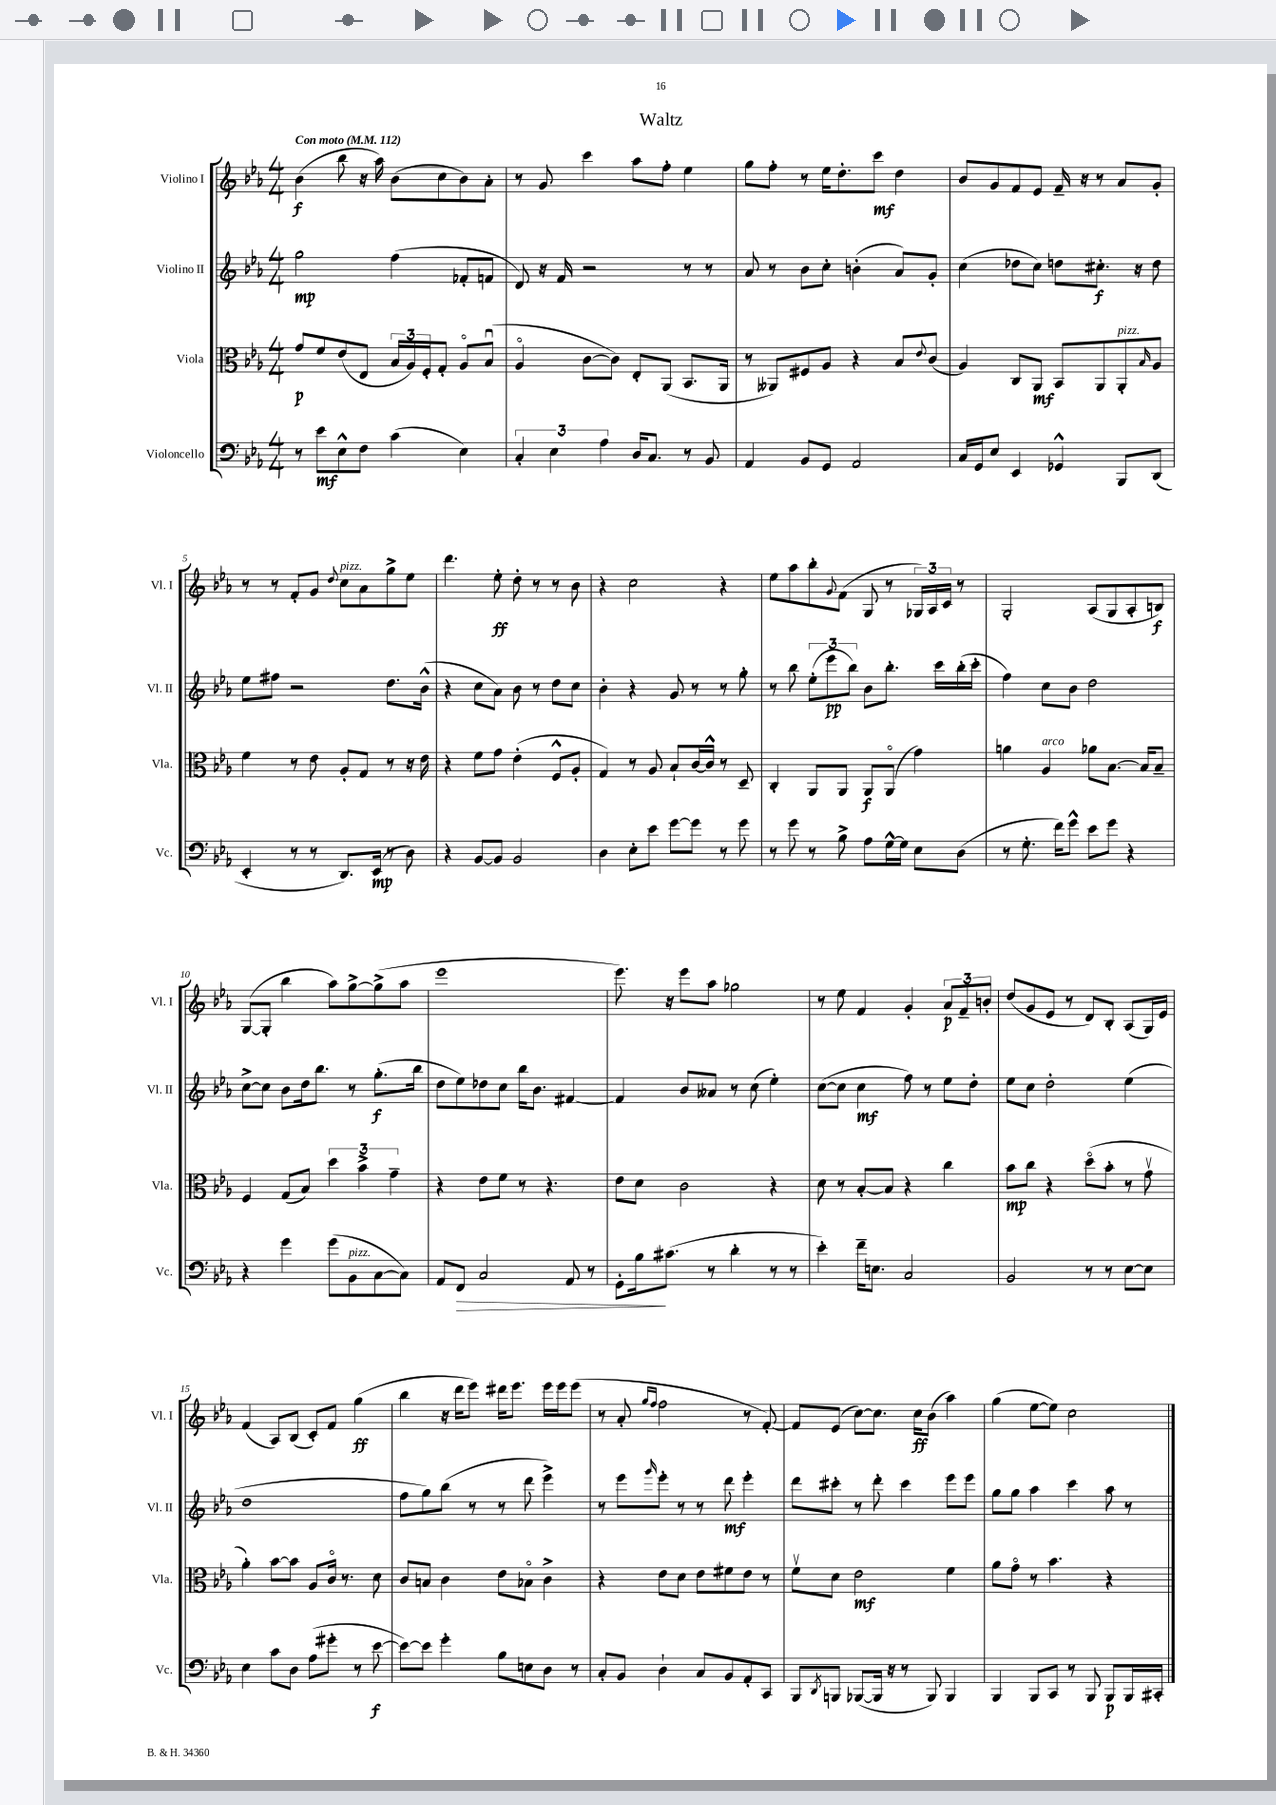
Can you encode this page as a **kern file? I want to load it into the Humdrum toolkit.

**kern	**kern	**kern	**kern
*staff4	*staff3	*staff2	*staff1
*clefF4	*clefC3	*clefG2	*clefG2
*k[b-e-a-]	*k[b-e-a-]	*k[b-e-a-]	*k[b-e-a-]
*M4/4	*M4/4	*M4/4	*M4/4
*MM112	*MM112	*MM112	*MM112
8r	8g	2gg	(4b-
8e-	8f	.	.
8E-^^	(8e-	.	8bb-
8F	8E-	.	16r
.	.	.	16aa-)
(4c	24B-	(4ff	(8b-
.	24A-)	.	.
.	24F'	.	.
.	8G'	.	8cc
4E-)	8A-o	8f-'	8b-)
.	(8B-u	8f	8a-'
=	=	=	=
6C'	4A-o	8d)	8r
.	.	16r	8g
6E-	.	.	.
.	.	16f	.
.	[8c	2r	4ccc
6A-	.	.	.
.	8c])	.	.
16D	8E-'	.	8aa-
8.C	.	.	.
.	(8AA-	.	8ff'
8r	8.BB-	8r	4ee-
8BB-	.	8r	.
.	16AA-	.	.
=	=	=	=
4AA-	8r	8a-	8gg
.	8AA--)	8r	8ff'
8BB-	8F#	8b-	8r
8GG	8A-	8cc'	16ee-
.	.	.	8.dd'
2AA-	4r	(4b'	.
.	.	.	8ccc
.	8B-	8a-)	4dd
.	8qqe-	.	.
.	(8c	8g'	.
=	=	=	=
16C	4A-)	(4cc	8b-
16GG	.	.	.
8E-	.	.	8g
4EE-	8C	8dd-	8f
.	8AA-	8cc)	8e-
4GG-^^	8BB-	8dd	16f~
.	.	.	16r
.	8AA-	8.cc#'	8r
8BBB-	8AA-'	.	8a-
.	.	16r	.
.	16qqB-	.	.
(8DD	8A-	8dd	8g'
=	=	=	=
4EE-'	4f	8ee-	8r
.	.	8ff#	8r
8r	8r	2r	8f'
8r	8e-	.	8g
.	.	.	8qqdd
8.DD)	8A-'	.	8cc
.	8G	.	8a-
(16EE-	.	.	.
8r	8r	8.dd	8gg^
8D)	16r	.	8ee-
.	16e-	(16b-^^	.
=	=	=	=
4r	4r	4r	4.ddd
[8BB-	8f	8cc	.
8BB-]	8g	8a-)	8ee-'
2BB-	(4e-'	8b-	8dd'
.	.	8r	8r
.	8F^^	8dd	8r
.	8A-'	8cc	8b-
=	=	=	=
4D	4G)	4b-'	4r
8E-'	8r	4r	2cc
8e-	8A-	.	.
[8g	8B-`	8g	.
8g]	[16c	8r	.
.	16c^^]	.	.
8r	8r	8r	4r
8g	8D~	8gg'	.
=	=	=	=
8r	4C'	8r	8ee-
8g	.	8bb-	8aa-
8r	8AA-	(12ee-'	8bb-'
.	.	12eee-	.
.	.	.	8qqg
8B-^	8AA-	.	(8f
.	.	12bb-)	.
8A-	8AA-	8b-	8G
[16G^^	(8AA-o	8.bb-'	8r
16G]	.	.	.
8E-	4g)	.	24G-)
.	.	.	24A-
.	.	16ccc	.
.	.	.	24c
(8D	.	(16bb-'	8r
.	.	16ccc'	.
=	=	=	=
8r	4a	4ff)	2G'
8.G'	.	.	.
.	4A-	8cc	.
16f)	.	.	.
8g^^	.	8b-	.
8e-	8a-	2dd	(8A-
8g	[8.B-	.	8G
4r	.	.	8A-'
.	16B-]	.	.
.	8B-~	.	8B)
=	=	=	=
4r	4F	[8cc^	([8G
.	.	8cc]	8G']
4g	(8G	8b-	4bb-
.	8B-)	16dd	.
.	.	8.bb-	.
(8g	6dd	.	8aa-)
8BB-	.	8r	[8gg^
.	6b-^	.	.
[8C	.	(8.gg'	(8gg^]
.	6g~	.	.
8C])	.	.	8aa-
.	.	16bb-	.
=	=	=	=
8AA-	4r	8dd	1eee-
8FF	.	8ee-)	.
2C	8e-	8dd-	.
.	8f	8cc	.
.	8r	16bb-	.
.	.	8.b-	.
.	4.r	.	.
8AA-	.	[4f#	.
8r	.	.	.
=	=	=	=
8GG'	8e-	4f#]	8.eee-)
16B-	8d	.	.
(8.c#	.	.	16r
.	2c	8b-	8eee-
8r	.	8a--	8aa-
4d'	.	8r	2gg-
.	.	(8cc	.
8r	4r	4ee-')	.
8r	.	.	.
=	=	=	=
4e-')	8d	([8cc	8r
.	8r	8cc]	8ee-
16f~	[8B-'	4cc	4f
8.E	.	.	.
.	8B-]	.	.
2C	4r	8ff)	4g'
.	.	8r	.
.	4cc	8ee-	12a-
.	.	.	12f~
.	.	8dd'	.
.	.	.	12b'
=	=	=	=
2BB-	8b-	8ee-	(8dd
.	8cc	8cc	8g
.	4r	2dd'	8e-
.	.	.	8r
8r	(8ddo	.	8d)
8r	8b-'	.	8B-'
[8E-	8r	(4ee-	(8A-
8E-]	8gv	.	16G)
.	.	.	16e-
=	=	=	=
4E-	4a-')	1dd	(4f
8c	[8b-	.	8A-)
8D	8b-]	.	(8B-
(8A-	8A-	.	8c')
8g#'	16co	.	8f
.	8.r	.	.
8r	.	.	(4gg
[8e-	8d	.	.
=	=	=	=
8e-_)	8c	8ff	4bb-
8e-]	8B	8gg)	.
4g'	4c	(8bb-	16r
.	.	.	16ddd
.	.	8r	8eee-)
8B-	8e-	8r	16ddd#
.	.	.	8.eee-
8E	8B-o	8ddd	.
8D	4c^	4eee-^)	16eee-
.	.	.	16eee-
8r	.	.	(8eee-
=	=	=	=
8C'	4r	8r	8r
8BB-	.	8eee-	8a-'
.	.	.	16qqgg
.	.	16qqggg	16qqff
4D`	8e-	8eee-'	2ff
.	8d	8r	.
8C	8e-	8r	.
8BB-	8f#	8ddd	.
8AA-'	8e-	4eee-'	8r
8CC	8r	.	[8f')
=	=	=	=
8BBB-	8fv	8ddd	8f]
8qDD	.	.	.
8BBB	8d	8ccc#'	(8e-
([8BBB-	2e-	8r	[8cc)
16BBB-]	.	8ddd'	8.cc]
16r	.	.	.
8r	.	4ccc#	.
.	.	.	16cc
8BBB-)	.	.	(8b-
4BBB-	4f	8eee-	4aa-)
.	.	8eee-	.
=	=	=	=
4BBB-	8a-	8gg	(4gg
.	8go	8gg	.
8BBB-	8r	4aa-	[8ee-
8CC	4.b-	.	8ee-])
8r	.	4ccc	2cc
8BBB-	.	.	.
8BBB-	4r	8aa-	.
16BBB-	.	8r	.
16CC#'	.	.	.
==	==	==	==
*-	*-	*-	*-
